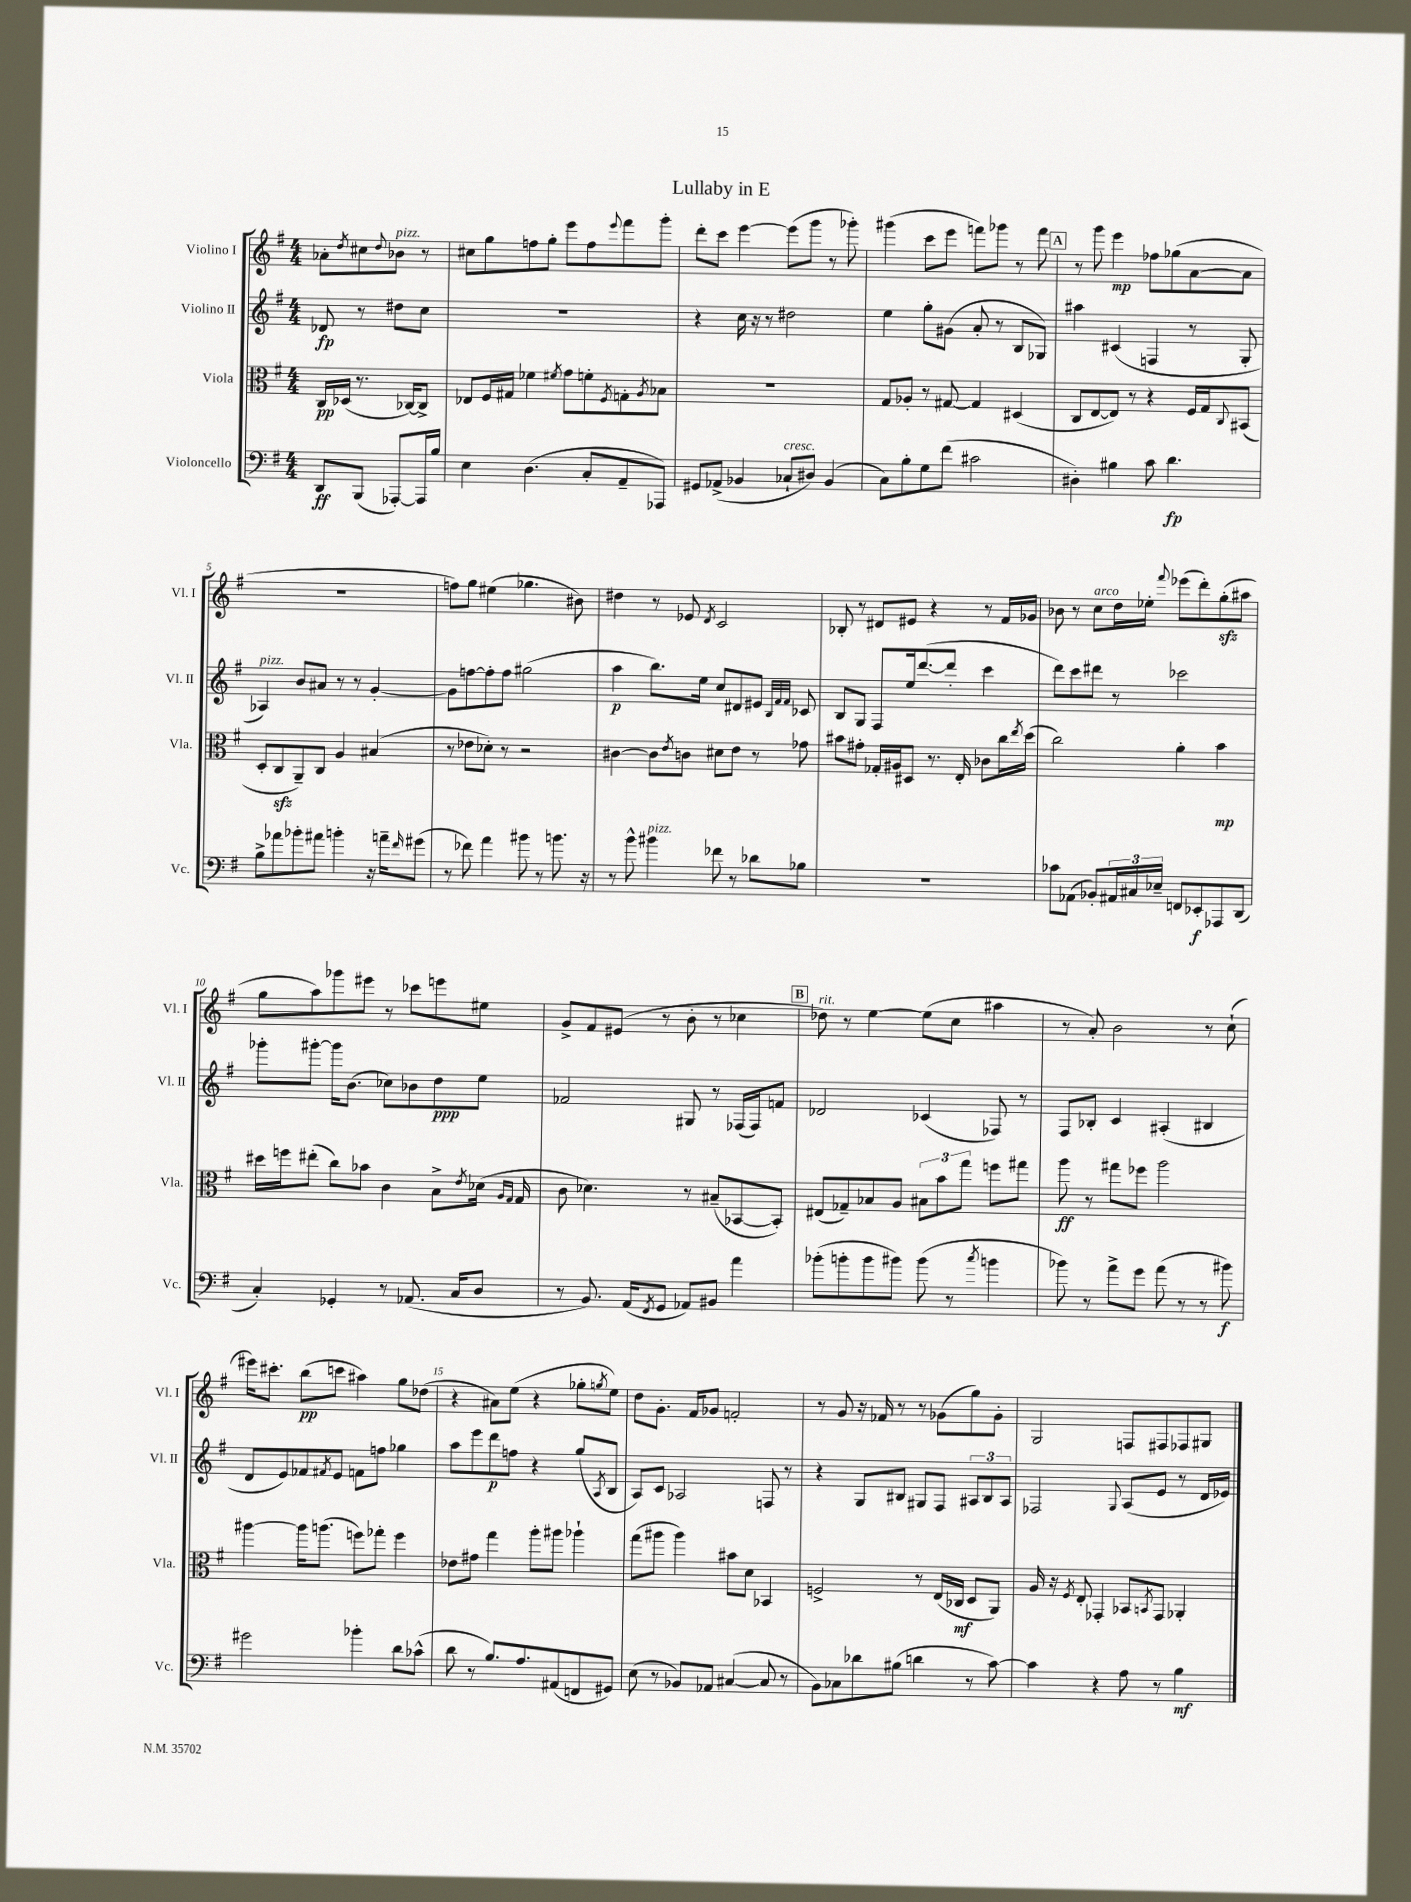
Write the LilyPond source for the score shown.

\header { title = "Lullaby in E" }
<<
\new StaffGroup <<
\new Staff = "s0" \with { instrumentName = "Violino I" shortInstrumentName = "Vl. I" } {
    \clef treble \key g \major \numericTimeSignature \time 4/4 \partial 2
    aes'8-. \acciaccatura { d''8 } cis''8 \appoggiatura { d''8 } bes'8^\markup { \italic "pizz." } r8 |
    cis''8 g''8 f''8 g''8-. e'''8 f''8 \appoggiatura { e'''8 } fis'''8 g'''8-. |
    d'''8-. c'''8 e'''4~ e'''8( g'''8 r8 ges'''8-.) |
    gis'''4( c'''8 e'''8 f'''8) ges'''8 r8 f'''8 |
    \mark \markup { \box "A" } r8 g'''8 e'''4\mp fes''8 ges''8( a'8~ a'8 |
    R1 |
    f''8) g''8 eis''4( ges''4. bis'8) |
    dis''4 r8 ees'8 \acciaccatura { d'8 } c'2 |
    bes8-. r8 dis'8 eis'8 r4 r8 fis'16 ges'16 |
    bes'8 r8 c''8^\markup { \italic "arco" } d''16 ees''16-. \appoggiatura { fis'''8 } ees'''8( d'''8-.) g''8-.\sfz( ais''8 |
    g''8 a''8) ges'''8 eis'''8 r8 ces'''8 e'''8 eis''8 |
    g'8-> fis'8 eis'8( r8 b'8-. r8 ces''4 |
    \mark \markup { \box "B" } des''8^\markup { \italic "rit." }) r8 e''4~ e''8( c''8 ais''4 |
    r8 a'8-.) b'2 r8 c''8-!( |
    eis'''16) cis'''8.-. b''8\pp( c'''8 ais''4) g''8 des''8( |
    r4 ais'8) e''8( r4 ges''8-. \acciaccatura { g''8 } e''8) |
    d''8 g'8.-. fis'16 ges'8 f'2-. |
    r8 g'8 r16 fes'16 r8 r8 ges'8( g''8) ges'8-. |
    g2 f8 fis8 fes8 gis8 \bar "|." |
}
\new Staff = "s1" \with { instrumentName = "Violino II" shortInstrumentName = "Vl. II" } {
    \clef treble \key g \major \numericTimeSignature \time 4/4 \partial 2
    des'8\fp r8 dis''8 c''8 |
    R1 |
    r4 c''16 r16 r8 dis''2 |
    e''4 g''8-. gis'8( a'8-. r8 b8 ges8) |
    \mark \markup { \box "A" } ais''4 cis'4( f4 r8 g8-. |
    aes4^\markup { \italic "pizz." }) b'8 ais'8 r8 r8 g'4~-. |
    g'8 f''8~ f''8-. f''8 gis''2( |
    a''4\p b''8.) e''16 c''8 dis'8 eis'8 \grace { b32 fis'32 fis'32 } ces'8 |
    b8 g8 fis8 e''16 d'''8.~( d'''8-. c'''4 |
    d'''8) c'''8 dis'''8 r8 ces'''2 |
    ges'''8-. gis'''8~-. gis'''16 b'8.( ces''8) bes'8 d''8\ppp e''8 |
    fes'2 gis8 r8 fes16( fes16) f'8 |
    \mark \markup { \box "B" } des'2 ces'4( fes8) r8 |
    fis8 bes8-. c'4 ais4-.( bis4 |
    d'8 e'8) fes'8 \acciaccatura { fis'8 } e'8 f'8 f''8 ges''4 |
    a''8 e'''8 d'''8\p f''8 r4 g''8( \acciaccatura { a8 } b8 |
    a8) c'8 aes2 f8 r8 |
    r4 g8 bis8 gis8 fis8 \tuplet 3/2 { ais8 bis8 ais8 } |
    fes2 \appoggiatura { g8 } a8( e'8 r8 d'16 ees'16) \bar "|." |
}
\new Staff = "s2" \with { instrumentName = "Viola" shortInstrumentName = "Vla." } {
    \clef alto \key g \major \numericTimeSignature \time 4/4 \partial 2
    c16\pp des16( r8. ces16~) ces8-> |
    ees8 fis16 gis16 fes'4 \acciaccatura { fis'8 } g'8 f'8-. \acciaccatura { fis8 } g8-. \acciaccatura { a8 } bes8 |
    R1 |
    g8 aes8-. r8 gis8~ gis4 dis4( |
    \mark \markup { \box "A" } c8 e8~ e8) r8 r4 fis16 g16 \appoggiatura { c8 } bis,8( |
    d8-. c8\sfz a,8--) c8 a4 bis4( |
    r8 ees'8 des'8-.) r8 r2 |
    cis'4~ cis'8 \acciaccatura { e'8 } c'8 dis'8 e'8 r8 ges'8 |
    bis'8 gis'8-. ges16-. ais16 dis8 r8. e16-. ces'8 c''16 \acciaccatura { e''8 } d''16( |
    c''2) a'4-. b'4\mp |
    dis''16 f''16 eis''8-.( c''8) bes'8 c'4 b8-> \acciaccatura { e'8 } des'16( \grace { a16 g16 } g16 |
    c'8 des'4.) r8 bis8--( bes,8~ bes,8-.) |
    \mark \markup { \box "B" } eis8( ges8--) bes8 a8 \tuplet 3/2 { bis8 b'8 g''8 } f''8 gis''8 |
    a''8\ff r8 gis''8 fes''8 a''2 |
    ais''4~ ais''16 a''8.( f''8) ges''8-. f''4 |
    ees'8 gis'8 g''4 a''8-. ais''8 aes''4-! |
    g''8( ais''8 ais''4) bis'8 d'8 bes,4 |
    f2-> r8 e16( ces16\mf d8 a,8) |
    a16 r16 \acciaccatura { fis8 } e8-. ges,4-. bes,8 \acciaccatura { b,8 } ges,8 aes,4-. \bar "|." |
}
\new Staff = "s3" \with { instrumentName = "Violoncello" shortInstrumentName = "Vc." } {
    \clef bass \key g \major \numericTimeSignature \time 4/4 \partial 2
    d,8\ff b,,8( aes,,8~-.) aes,,16 b16 |
    e4 d4.( c8-. a,8-- aes,,8) |
    gis,8 aes,8->( bes,4 ces8-!^\markup { \italic "cresc." } dis8) bes,4( |
    c8) b8-. g8 fis'8( cis'2 |
    \mark \markup { \box "A" } dis4-.) bis4 c'8 d'4.\fp |
    b8-> aes'8 bes'8-. ais'8 b'4-. r16 a'16-- \grace { fis'16 } gis'8( |
    r8 fes'8) a'4 bis'8 r8 b'8. r16 |
    r8 b'8-^ bis'4^\markup { \italic "pizz." } fes'8 r8 des'8 bes8 |
    R1 |
    ces'8 aes,8( bes,8-.) \tuplet 3/2 { ais,16 cis16 ees16-- } f,8 ees,8-.\f aes,,8 d,8( |
    c4-.) ges,4-. r8 aes,8.( c16 d8 |
    r8 b,8.) a,16( \acciaccatura { fis,8 } g,8 aes,8) bis,8 a'4 |
    \mark \markup { \box "B" } bes'8-.( b'8-. b'8 bis'8) bis'8( r8 \acciaccatura { c''8 } b'4 |
    bes'8) r8 a'8-> g'8 a'8( r8 r8 bis'8\f) |
    gis'2 bes'4-. d'8 ces'8-^( |
    d'8 r8 b8.) a8. ais,8( f,8 gis,8) |
    e8( r8 bes,8) aes,8 cis4~( cis8 r8 |
    b,8) ces8 des'8 bis8( d'4 r8 c'8~) |
    c'4 r4 a8 r8 b4\mf \bar "|." |
}
>>
>>
\layout { \context { \Score \override BarNumber.break-visibility = ##(#f #t #t) barNumberVisibility = #(every-nth-bar-number-visible 5) } }
